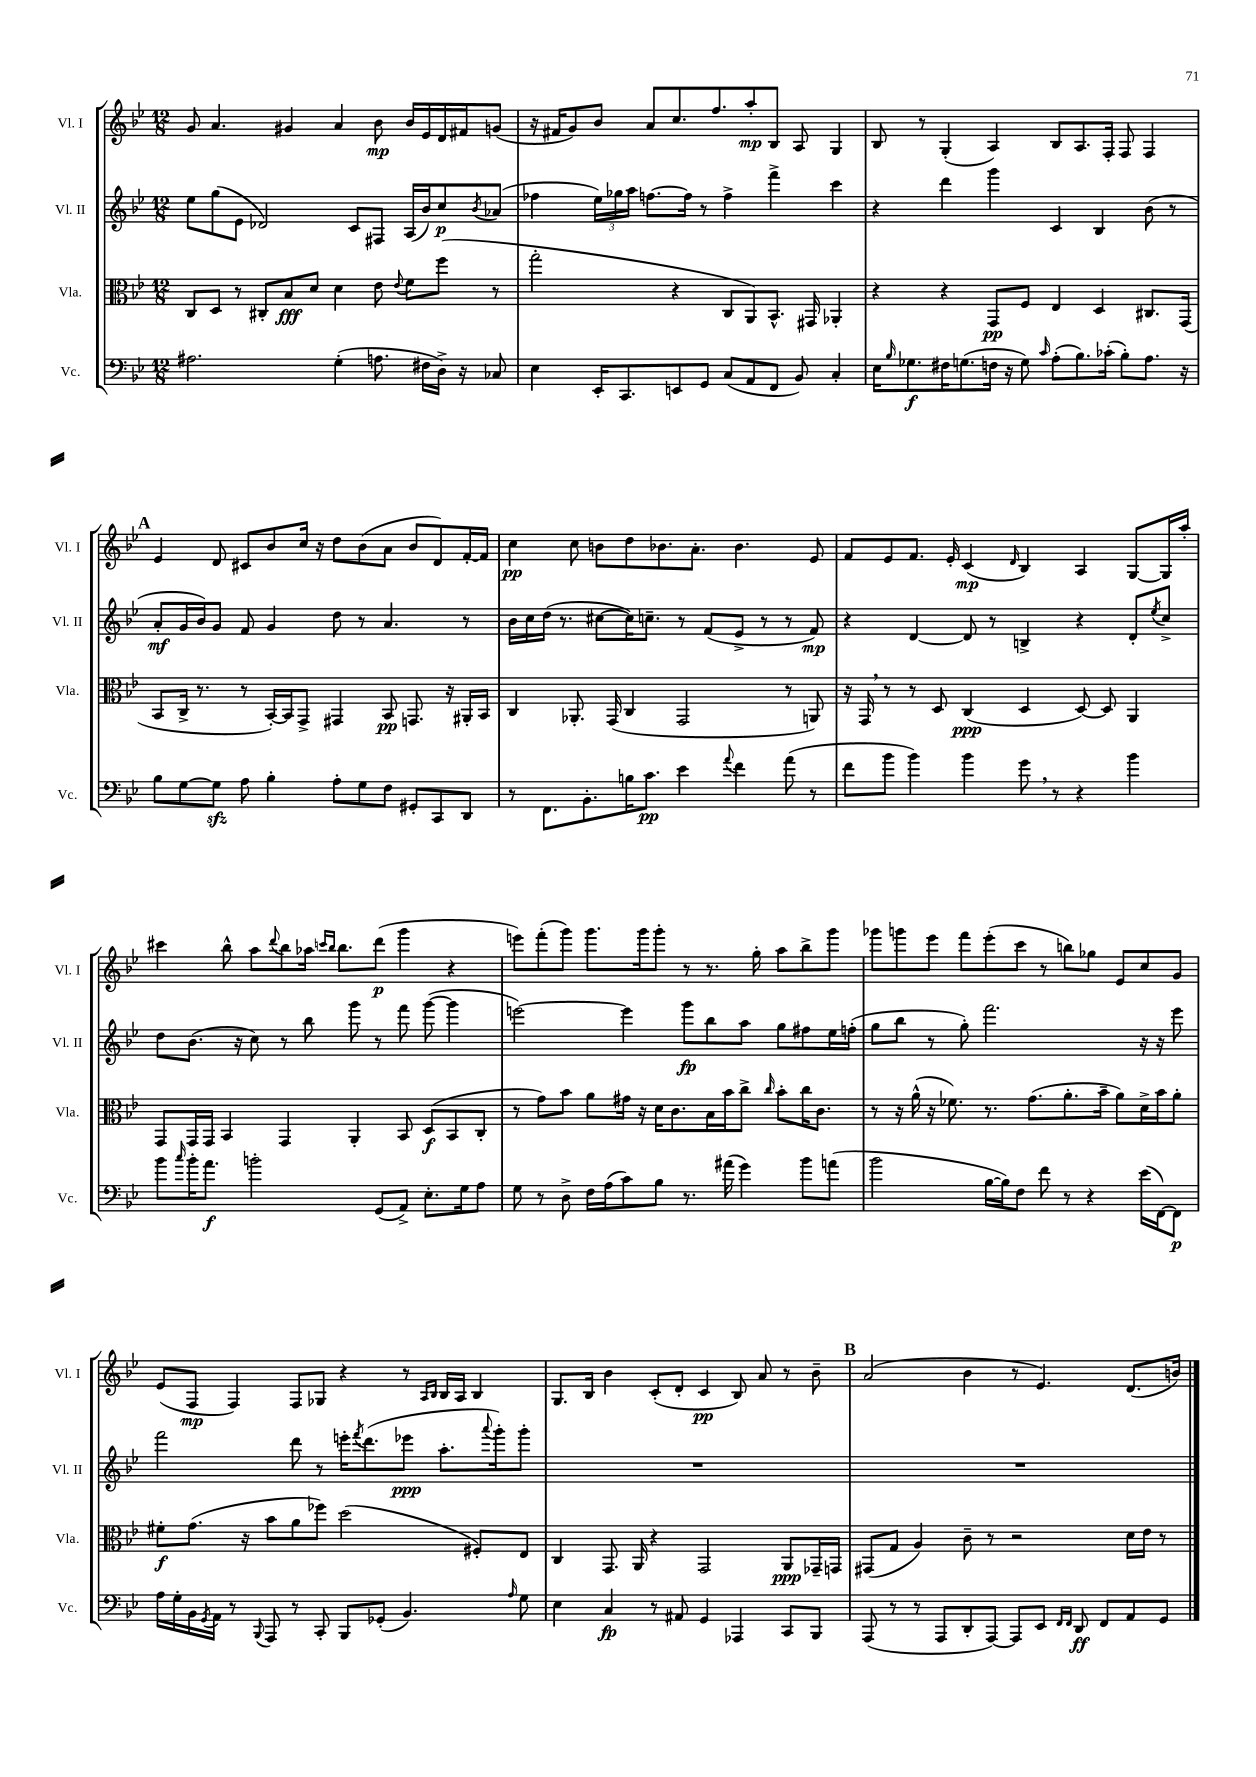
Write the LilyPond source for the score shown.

<<
\new StaffGroup <<
\new Staff = "s0" \with { instrumentName = "Vl. I" shortInstrumentName = "Vl. I" } {
    \clef treble \key bes \major \numericTimeSignature \time 12/8
    g'8 a'4. gis'4 a'4 bes'8\mp bes'16 ees'16 d'16 fis'16 g'8( |
    r16 fis'16 g'8) bes'8 a'8 c''8. f''8. a''8-.\mp bes8 a8 g4 |
    bes8 r8 g4-.( a4) bes8 a8. f16-. f8 f4 |
    \mark \markup { \bold "A" } ees'4 d'8 cis'8 bes'8 c''16 r16 d''8 bes'8( a'8 bes'8 d'8) f'16~-. f'16 |
    c''4\pp c''8 b'8 d''8 bes'8. a'8.-. bes'4. ees'8 |
    f'8 ees'8 f'8. ees'16-. c'4\mp( \grace { d'16 } bes4) a4 g8~ g16 a''16-. |
    cis'''4 bes''8-^ a''8 \appoggiatura { d'''8 } bes''8 aes''16 \grace { c'''16 bes''16 } bes''8. d'''8\p( g'''4 r4 |
    e'''8) f'''8-.( g'''8) g'''8. g'''16 g'''8-. r8 r8. g''16-. a''8 bes''8-> g'''8 |
    ges'''8 g'''8 ees'''8 f'''8 ees'''8-.( c'''8 r8 b''8) ges''8 ees'8 c''8 g'8 |
    ees'8( f8\mp f4) f8 ges8 r4 r8 \grace { a16 bes16 } bes16 a16 bes4 |
    g8. bes16 bes'4 c'8-.( d'8-. c'4\pp bes8) a'8 r8 bes'8-- |
    \mark \markup { \bold "B" } a'2( bes'4 r8 ees'4.) d'8.( b'16) \bar "|." |
}
\new Staff = "s1" \with { instrumentName = "Vl. II" shortInstrumentName = "Vl. II" } {
    \clef treble \key bes \major \numericTimeSignature \time 12/8
    ees''8 g''8( ees'8 des'2) c'8 fis8 a16( bes'16) c''8\p \acciaccatura { bes'8 } aes'8( |
    fes''4 \tuplet 3/2 { ees''16) ges''16 a''16 } f''8.~ f''16 r8 f''4-> f'''4-> c'''4 |
    r4 d'''4 g'''4 c'4 bes4 bes'8( r8 |
    \mark \markup { \bold "A" } a'8-.\mf g'16 bes'16) g'8 f'8 g'4 d''8 r8 a'4. r8 |
    bes'16 c''16 d''16( r8. cis''8~ cis''16) c''8.-- r8 f'8( ees'8-> r8 r8 f'8\mp) |
    r4 d'4~ d'8 r8 b4-> r4 d'8-. \acciaccatura { ees''8 } c''8-> |
    d''8 bes'8.( r16 c''8) r8 bes''8 g'''8 r8 f'''8 g'''8~( g'''4 |
    e'''2~) e'''4 g'''8\fp bes''8 a''8 g''8 fis''8 ees''16 f''16-.( |
    g''8 bes''8 r8 g''8-.) f'''2. r16 r16 ees'''8 |
    f'''2 d'''8 r8 e'''16-. \acciaccatura { f'''8 } d'''8.( ees'''8\ppp a''8.-. \appoggiatura { a'''8 } g'''16-.) g'''8-. |
    R1. |
    \mark \markup { \bold "B" } R1. \bar "|." |
}
\new Staff = "s2" \with { instrumentName = "Vla." shortInstrumentName = "Vla." } {
    \clef alto \key bes \major \numericTimeSignature \time 12/8
    c8 d8 r8 cis8-. bes8\fff d'8 d'4 ees'8 \appoggiatura { ees'8 } f'8 f''8( r8 |
    g''2-. r4 c8 a,8) bes,8.-^ gis,16 aes,4-. |
    r4 r4 g,8\pp f8 ees4 d4 cis8. g,16( |
    \mark \markup { \bold "A" } bes,8 c16-> r8. r8 bes,16~-.) bes,16 g,8-> gis,4 bes,8\pp g,8. r16 ais,16-. bes,16 |
    c4 aes,8.-. g,16( c4 g,2 r8 a,8) |
    r16 g,16 \breathe r8 r8 d8 c4\ppp( d4 d8~) d8 a,4 |
    g,8 g,16 g,16 bes,4 g,4 a,4-. bes,8 d8\f( bes,8 c8-. |
    r8 g'8) bes'8 a'8 gis'16 r16 d'16 c'8. bes16 bes'16 c''8-> \grace { c''16 } bes'8-. c''16 c'8. |
    r8 r16 a'16-^( r16 fes'8.) r8. g'8.( a'8.-. bes'16-- a'8) d'16-> bes'16 a'8-. |
    fis'8-.\f g'8.( r16 bes'8 a'8 fes''8) d''2( fis8-.) ees8 |
    c4 g,8. a,16 r4 g,2 a,8\ppp ges,16-- g,16 |
    \mark \markup { \bold "B" } gis,8( g8 a4) c'8-- r8 r2 d'16 ees'16 r8 \bar "|." |
}
\new Staff = "s3" \with { instrumentName = "Vc." shortInstrumentName = "Vc." } {
    \clef bass \key bes \major \numericTimeSignature \time 12/8
    ais2. g4-.( a8. fis16 d16->) r16 ces8 |
    ees4 ees,16-. c,8. e,8 g,8 c8( a,8 f,8 bes,8) c4-. |
    ees16 \grace { bes16 } ges8.\f fis16 g8.( f16 r16 g8) \grace { c'16 } a8-.( bes8.) ces'16-.( bes8-.) a8. r16 |
    \mark \markup { \bold "A" } bes8 g8~ g8\sfz a8 bes4-. a8-. g8 f8 gis,8-. c,8 d,8 |
    r8 f,8. bes,8.-. b16 c'8.\pp ees'4 \appoggiatura { a'8 } f'4 a'8( r8 |
    f'8 bes'8 bes'4) bes'4 g'8 \breathe r8 r4 bes'4 |
    bes'8 \grace { c''16 } bes'16-. a'8.\f b'2-. g,8( a,8->) ees8.-. g16 a8 |
    g8 r8 d8-> f16 a16( c'8) bes8 r8. ais'16( g'4) bes'8 a'8( |
    bes'2 bes16~ bes16) f8 f'8 r8 r4 ees'16( f,16~) f,8\p |
    a16 g16-. bes,16 \acciaccatura { g,8 } a,16 r8 \appoggiatura { bes,,8 } a,,8 r8 c,8-. bes,,8 ges,8-.( bes,4.) \grace { a16 } g8 |
    ees4 c4\fp r8 ais,8 g,4 aes,,4 c,8 bes,,8 |
    \mark \markup { \bold "B" } a,,8( r8 r8 a,,8 d,8-. a,,8~) a,,8 ees,8 \grace { f,16 f,16 } d,8\ff f,8 a,8 g,8 \bar "|." |
}
>>
>>
\layout { \context { \Score \remove "Bar_number_engraver" } }
